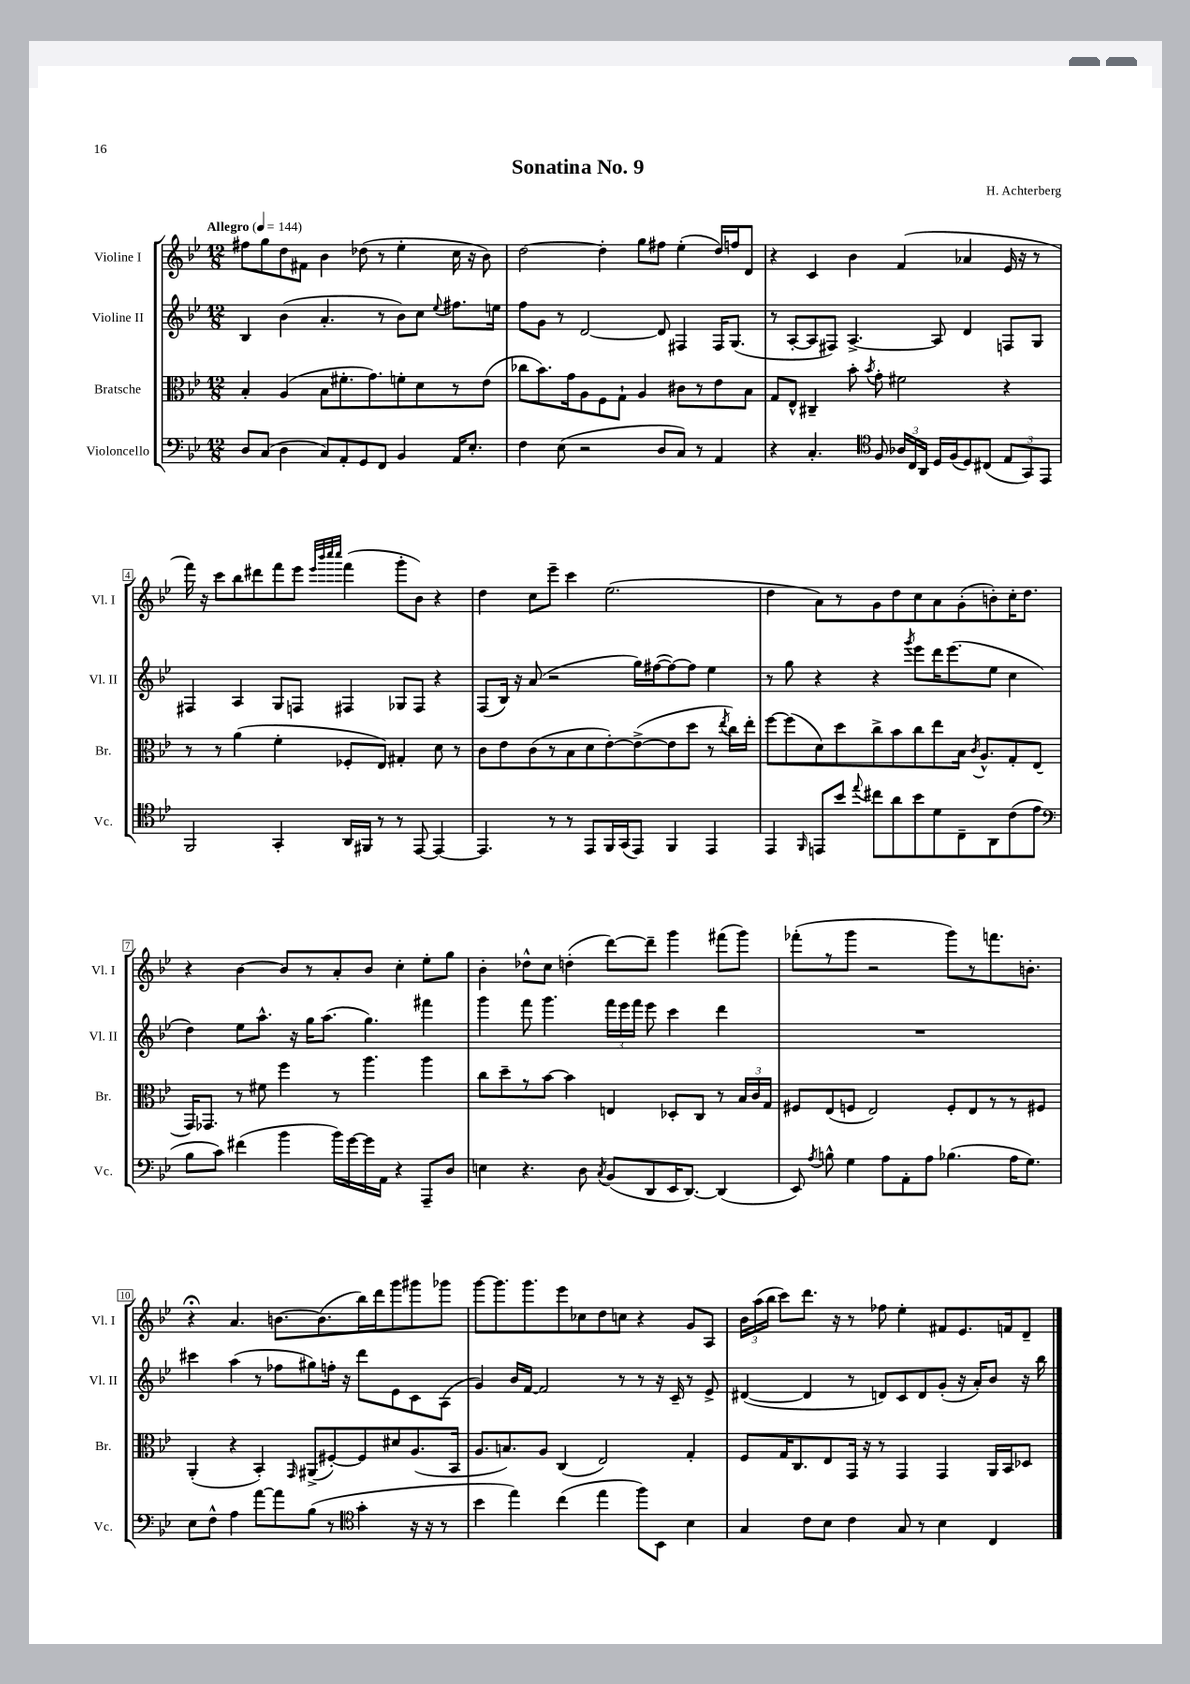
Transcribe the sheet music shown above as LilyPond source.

\header { title = "Sonatina No. 9" composer = "H. Achterberg" }
<<
\new StaffGroup <<
\new Staff = "s0" \with { instrumentName = "Violine I" shortInstrumentName = "Vl. I" } {
    \clef treble \key bes \major \numericTimeSignature \time 12/8 \tempo "Allegro" 4 = 144
    \autoBeamOff fis''8[ g''8 d''8 fis'8] bes'4 des''8( r8 ees''4-. c''16 r16 bes'8) |
    d''2~ d''4-. g''8[ fis''8] ees''4-.( d''16[) f''16 d'8] |
    r4 c'4 bes'4 f'4( aes'4 ees'16 r16 r8 |
    f'''16) r16 c'''8[ bes''8 dis'''8 f'''8 ees'''8] \grace { ees'''32[ bes'''32 c''''32 c''''32] } f'''4( g'''8[-. bes'8]) r4 |
    d''4 c''8[ ees'''8]-- c'''4 ees''2.( |
    d''4 a'8[) r8 g'8 d''8 c''8 a'8 g'8-.( b'8-.) c''16-. d''8.] |
    r4 bes'4~ bes'8[ r8 a'8-. bes'8] c''4-. ees''8[-. g''8] |
    bes'4-. des''8[-^ c''8] d''4-.( d'''8[~) d'''8]-- g'''4 fis'''8[( g'''8]) |
    fes'''8[-.( r8 g'''8] r2 g'''8[) r8 f'''8. b'8.]-. |
    r4\fermata a'4. b'8.[~ b'8.( bes''16) d'''16 g'''8 gis'''8 ges'''8] |
    g'''8[~ g'''8. g'''8. ees'''8 ces''8 d''8 c''8] r4 g'8[ a8] |
    \tuplet 3/2 { bes'16[ a''16( bes''16] } c'''8[) d'''8.] r16 r8 fes''8 ees''4-. fis'8[ ees'8. f'16 d'8]-- \bar "|." |
}
\new Staff = "s1" \with { instrumentName = "Violine II" shortInstrumentName = "Vl. II" } {
    \clef treble \key bes \major \numericTimeSignature \time 12/8
    \autoBeamOff bes4 bes'4( a'4.-. r8 bes'8[) c''8] \appoggiatura { ees''8 } fis''8.[ e''16] |
    f''8[ g'8] r8 d'2~ d'8 fis4 fis16[ g8.]( |
    r8 a8[~-. a8 fis8]) a4.~-> a8 d'4 f8[ g8] |
    fis4 a4 g8[ f8] fis4 ges8[ fis8] r4 |
    f8[( bes16]) r16 a'8( r2 g''16[) fis''16~( fis''8~) fis''8] ees''4 |
    r8 g''8 r4 r4 \acciaccatura { g'''8 } ees'''8[ d'''16 ees'''8.( ees''8] c''4 |
    d''4) ees''8[ a''8.]-^ r16 g''16[ a''8.]( g''4.) fis'''4 |
    g'''4 f'''8 g'''4. \tuplet 3/2 { f'''16[ ees'''16 f'''16] } ees'''8 c'''4 d'''4 |
    R1. |
    cis'''4 a''4( r8 fes''8[ gis''8) f''16]-. r16 d'''8[ ees'8 c'8 a8]( |
    g'4) bes'16[ f'16]~ f'2 r8 r8 r16 c'16-- r8 ees'8-> |
    dis'4~( dis'4 r8 d'8[) c'8 d'8 g'8]-.( r16 a'16[-.) bes'8] r16 bes''16 \bar "|." |
}
\new Staff = "s2" \with { instrumentName = "Bratsche" shortInstrumentName = "Br." } {
    \clef alto \key bes \major \numericTimeSignature \time 12/8
    \autoBeamOff bes4-. a4( bes8[ fis'8.-. g'8.) f'8-. d'8 r8 ees'8]( |
    ces''8[ bes'8.) g'16 a8 f8 g8]-! a4 cis'8[ r8 ees'8 bes8] |
    g8[ ees8]-^ cis4-- bes'8-. \acciaccatura { bes'8 } g'8-. fis'2 r4 |
    r8 r8 a'4( f'4-. fes8[-. ees8]) gis4-. d'8 r8 |
    c'8[ ees'8 c'8( r8 bes8 d'8 ees'8~-.) ees'8~->( ees'8 d''8] r8 \acciaccatura { ees''8 } c''16[) ees''16]-. |
    f''8[~ f''8( d'8) d''8 c''8-> bes'8 c''8 ees''8 bes16] \acciaccatura { c'8 } a8.[-^ g8-. ees8]( |
    g,16[) ges,8.] r8 fis'8 f''4 r8 a''4. a''4 |
    c''8[ d''8-- r8 bes'8]~ bes'4 e4 des8[-. c8] r8 \tuplet 3/2 { bes16[ c'16 g16] } |
    fis8[ ees8( f8] ees2) f8[-. ees8 r8 r8 fis8] |
    a,4-.( r4 bes,4-.) \grace { g,16 } ais,8[->( fis8~-.) fis8 dis'8 a8.( bes,16] |
    a8.[ b8.) a8] c4( ees2) g4-. |
    f8[ g16 c8. ees8 g,16] r16 r8 g,4 g,4 a,16[ bes,16 des8] \bar "|." |
}
\new Staff = "s3" \with { instrumentName = "Violoncello" shortInstrumentName = "Vc." } {
    \clef bass \key bes \major \numericTimeSignature \time 12/8
    \autoBeamOff d8[ c8]( d4 c8[) a,8-. g,8 f,8] bes,4 a,16[ ees8.]-. |
    f4 ees8( r2 d8[ c8]) r8 a,4 |
    r4 c4.-. \clef tenor f8 \tuplet 3/2 { aes16[ c16 a,16] } d16[ f16( d8) cis8]( \tuplet 3/2 { ees8[ g,8) ees,8] } |
    f,2 g,4-. a,16[ fis,16] r8 r8 ees,8~ ees,4~ |
    ees,4. r8 r8 ees,8[ f,16 g,16( ees,8]) f,4 ees,4 |
    ees,4 \grace { f,16 } e,8[ bes'8] \appoggiatura { ees''8 } cis''8[ a'8 bes'8 d'8 c8-- a,8 c'8( ees'8] |
    \clef bass bes8[ c'8]) fis'4( bes'4 bes'16[) g'16~ g'16 a,16] r4 a,,8[-- d8] |
    e4 r4. d8 \acciaccatura { c8 } bes,8[( d,8 ees,16 d,8.]~) d,4( |
    ees,8) \acciaccatura { a8 } b8-^ g4 a8[ a,8-. a8] bes4.( a16[ g8.]) |
    ees8[ f8]-^ a4 a'8[~ a'8 bes8]( r8 \clef tenor g'4-. r16 r16 r8 |
    bes'4 ees''4) c''4( ees''4 f''8[) bes,8] bes4 |
    g4 c'8[ bes8] c'4 g8 r8 bes4 c4 \bar "|." |
}
>>
>>
\layout { \context { \Score \override BarNumber.stencil = #(make-stencil-boxer 0.1 0.3 ly:text-interface::print) } }
